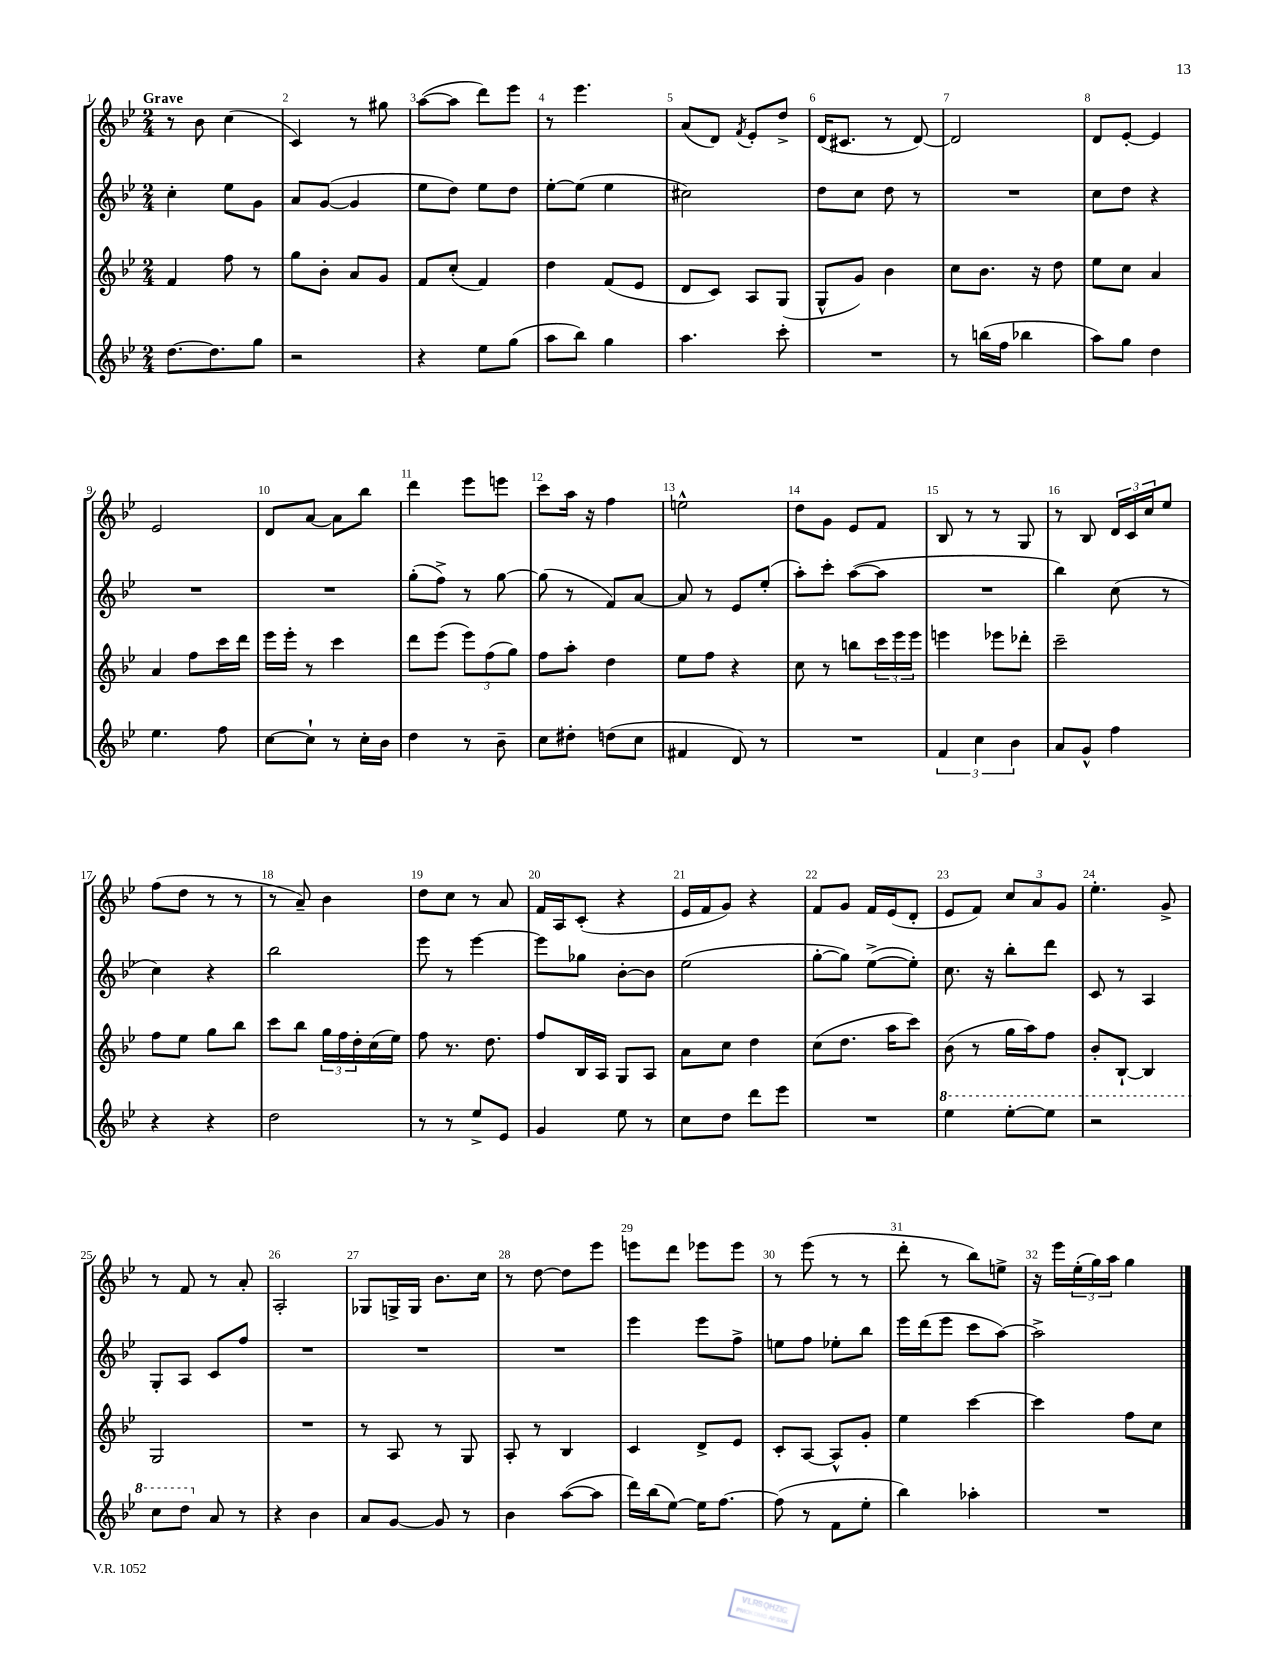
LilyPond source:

<<
\new StaffGroup <<
\new Staff = "s0" {
    \clef treble \key bes \major \numericTimeSignature \time 2/4 \tempo "Grave"
    r8 bes'8 c''4( |
    c'4) r8 gis''8 |
    a''8~( a''8 d'''8) ees'''8 |
    r8 ees'''4. |
    a'8( d'8) \acciaccatura { f'8 } ees'8-. d''8-> |
    d'16( cis'8. r8 d'8~) |
    d'2 |
    d'8 ees'8~-. ees'4 |
    ees'2 |
    d'8 a'8~ a'8 bes''8 |
    d'''4 ees'''8 e'''8 |
    c'''8 a''16 r16 f''4 |
    e''2-^ |
    d''8 g'8 ees'8 f'8 |
    bes8 r8 r8 g8 |
    r8 bes8 \tuplet 3/2 { d'16 c'16 c''16 } ees''8 |
    f''8( d''8 r8 r8 |
    r8 a'8--) bes'4 |
    d''8 c''8 r8 a'8 |
    f'16 a16 c'8-.( r4 |
    ees'16 f'16 g'8) r4 |
    f'8 g'8 f'16 ees'16( d'8-. |
    ees'8 f'8) \tuplet 3/2 { c''8 a'8 g'8 } |
    ees''4.-. g'8-> |
    r8 f'8 r8 a'8-. |
    a2-. |
    ges8 g16-> g16 bes'8. c''16 |
    r8 d''8~ d''8 ees'''8 |
    e'''8 d'''8 ees'''8 ees'''8 |
    r8 ees'''8( r8 r8 |
    d'''8-. r8 bes''8) e''8-> |
    r16 ees'''16 \tuplet 3/2 { ees''16-.( g''16) a''16 } g''4 \bar "|." |
}
\new Staff = "s1" {
    \clef treble \key bes \major \numericTimeSignature \time 2/4
    c''4-. ees''8 g'8 |
    a'8 g'8~( g'4 |
    ees''8 d''8) ees''8 d''8 |
    ees''8~-. ees''8( ees''4 |
    cis''2) |
    d''8 c''8 d''8 r8 |
    R2 |
    c''8 d''8 r4 |
    R2 |
    R2 |
    g''8-.( f''8->) r8 g''8~ |
    g''8( r8 f'8) a'8~ |
    a'8 r8 ees'8 ees''8-.( |
    a''8-.) c'''8-. a''8~( a''8 |
    R2 |
    bes''4) c''8( r8 |
    c''4) r4 |
    bes''2 |
    ees'''8 r8 ees'''4~ |
    ees'''8 ges''8 bes'8~-. bes'8 |
    ees''2( |
    g''8~-. g''8) ees''8~->( ees''8-.) |
    c''8. r16 bes''8-. d'''8 |
    c'8 r8 a4 |
    g8-. a8 c'8 f''8 |
    R2 |
    R2 |
    R2 |
    ees'''4 ees'''8 f''8-> |
    e''8 f''8 ees''8-. bes''8 |
    ees'''16 d'''16( ees'''8 c'''8 a''8~) |
    a''2-> \bar "|." |
}
\new Staff = "s2" {
    \clef treble \key bes \major \numericTimeSignature \time 2/4
    f'4 f''8 r8 |
    g''8 bes'8-. a'8 g'8 |
    f'8 c''8-.( f'4) |
    d''4 f'8( ees'8 |
    d'8 c'8) a8 g8( |
    g8-^ g'8) bes'4 |
    c''8 bes'8. r16 d''8 |
    ees''8 c''8 a'4 |
    a'4 f''8 c'''16 d'''16 |
    ees'''16 ees'''16-. r8 c'''4 |
    d'''8 ees'''8( \tuplet 3/2 { ees'''8) f''8( g''8) } |
    f''8 a''8-. d''4 |
    ees''8 f''8 r4 |
    c''8 r8 b''8 \tuplet 3/2 { c'''16 ees'''16 ees'''16 } |
    e'''4 ees'''8 des'''8-. |
    c'''2-- |
    f''8 ees''8 g''8 bes''8 |
    c'''8 bes''8 \tuplet 3/2 { g''16 f''16 d''16-. } c''16( ees''16) |
    f''8 r8. d''8. |
    f''8 bes16 a16 g8 a8 |
    a'8 c''8 d''4 |
    c''8( d''8. a''16 c'''8) |
    bes'8( r8 g''16 a''16) f''8 |
    bes'8-. bes8~-! bes4 |
    g2 |
    R2 |
    r8 a8 r8 g8 |
    a8-. r8 bes4 |
    c'4 d'8-> ees'8 |
    c'8-. a8~ a8-^ g'8-. |
    ees''4 c'''4~ |
    c'''4 f''8 c''8 \bar "|." |
}
\new Staff = "s3" {
    \clef treble \key bes \major \numericTimeSignature \time 2/4
    d''8.~ d''8. g''8 |
    r2 |
    r4 ees''8 g''8( |
    a''8 bes''8) g''4 |
    a''4. c'''8-. |
    R2 |
    r8 b''16( f''16 bes''4 |
    a''8) g''8 d''4 |
    ees''4. f''8 |
    c''8~ c''8-! r8 c''16-. bes'16 |
    d''4 r8 bes'8-- |
    c''8 dis''8-. d''8( c''8 |
    fis'4 d'8) r8 |
    R2 |
    \tuplet 3/2 { f'4 c''4 bes'4 } |
    a'8 g'8-^ f''4 |
    r4 r4 |
    d''2 |
    r8 r8 ees''8-> ees'8 |
    g'4 ees''8 r8 |
    c''8 d''8 d'''8 ees'''8 |
    R2 |
    \ottava #1 ees'''4 ees'''8~-. ees'''8 |
    r2 |
    c'''8 d'''8 \ottava #0 a'8 r8 |
    r4 bes'4 |
    a'8 g'8~ g'8 r8 |
    bes'4 a''8~( a''8 |
    d'''16) bes''16( ees''8~) ees''16 f''8.~ |
    f''8( r8 f'8 ees''8-. |
    bes''4) aes''4-. |
    R2 \bar "|." |
}
>>
>>
\layout { \context { \Score \override BarNumber.break-visibility = ##(#f #t #t) barNumberVisibility = #all-bar-numbers-visible } }
